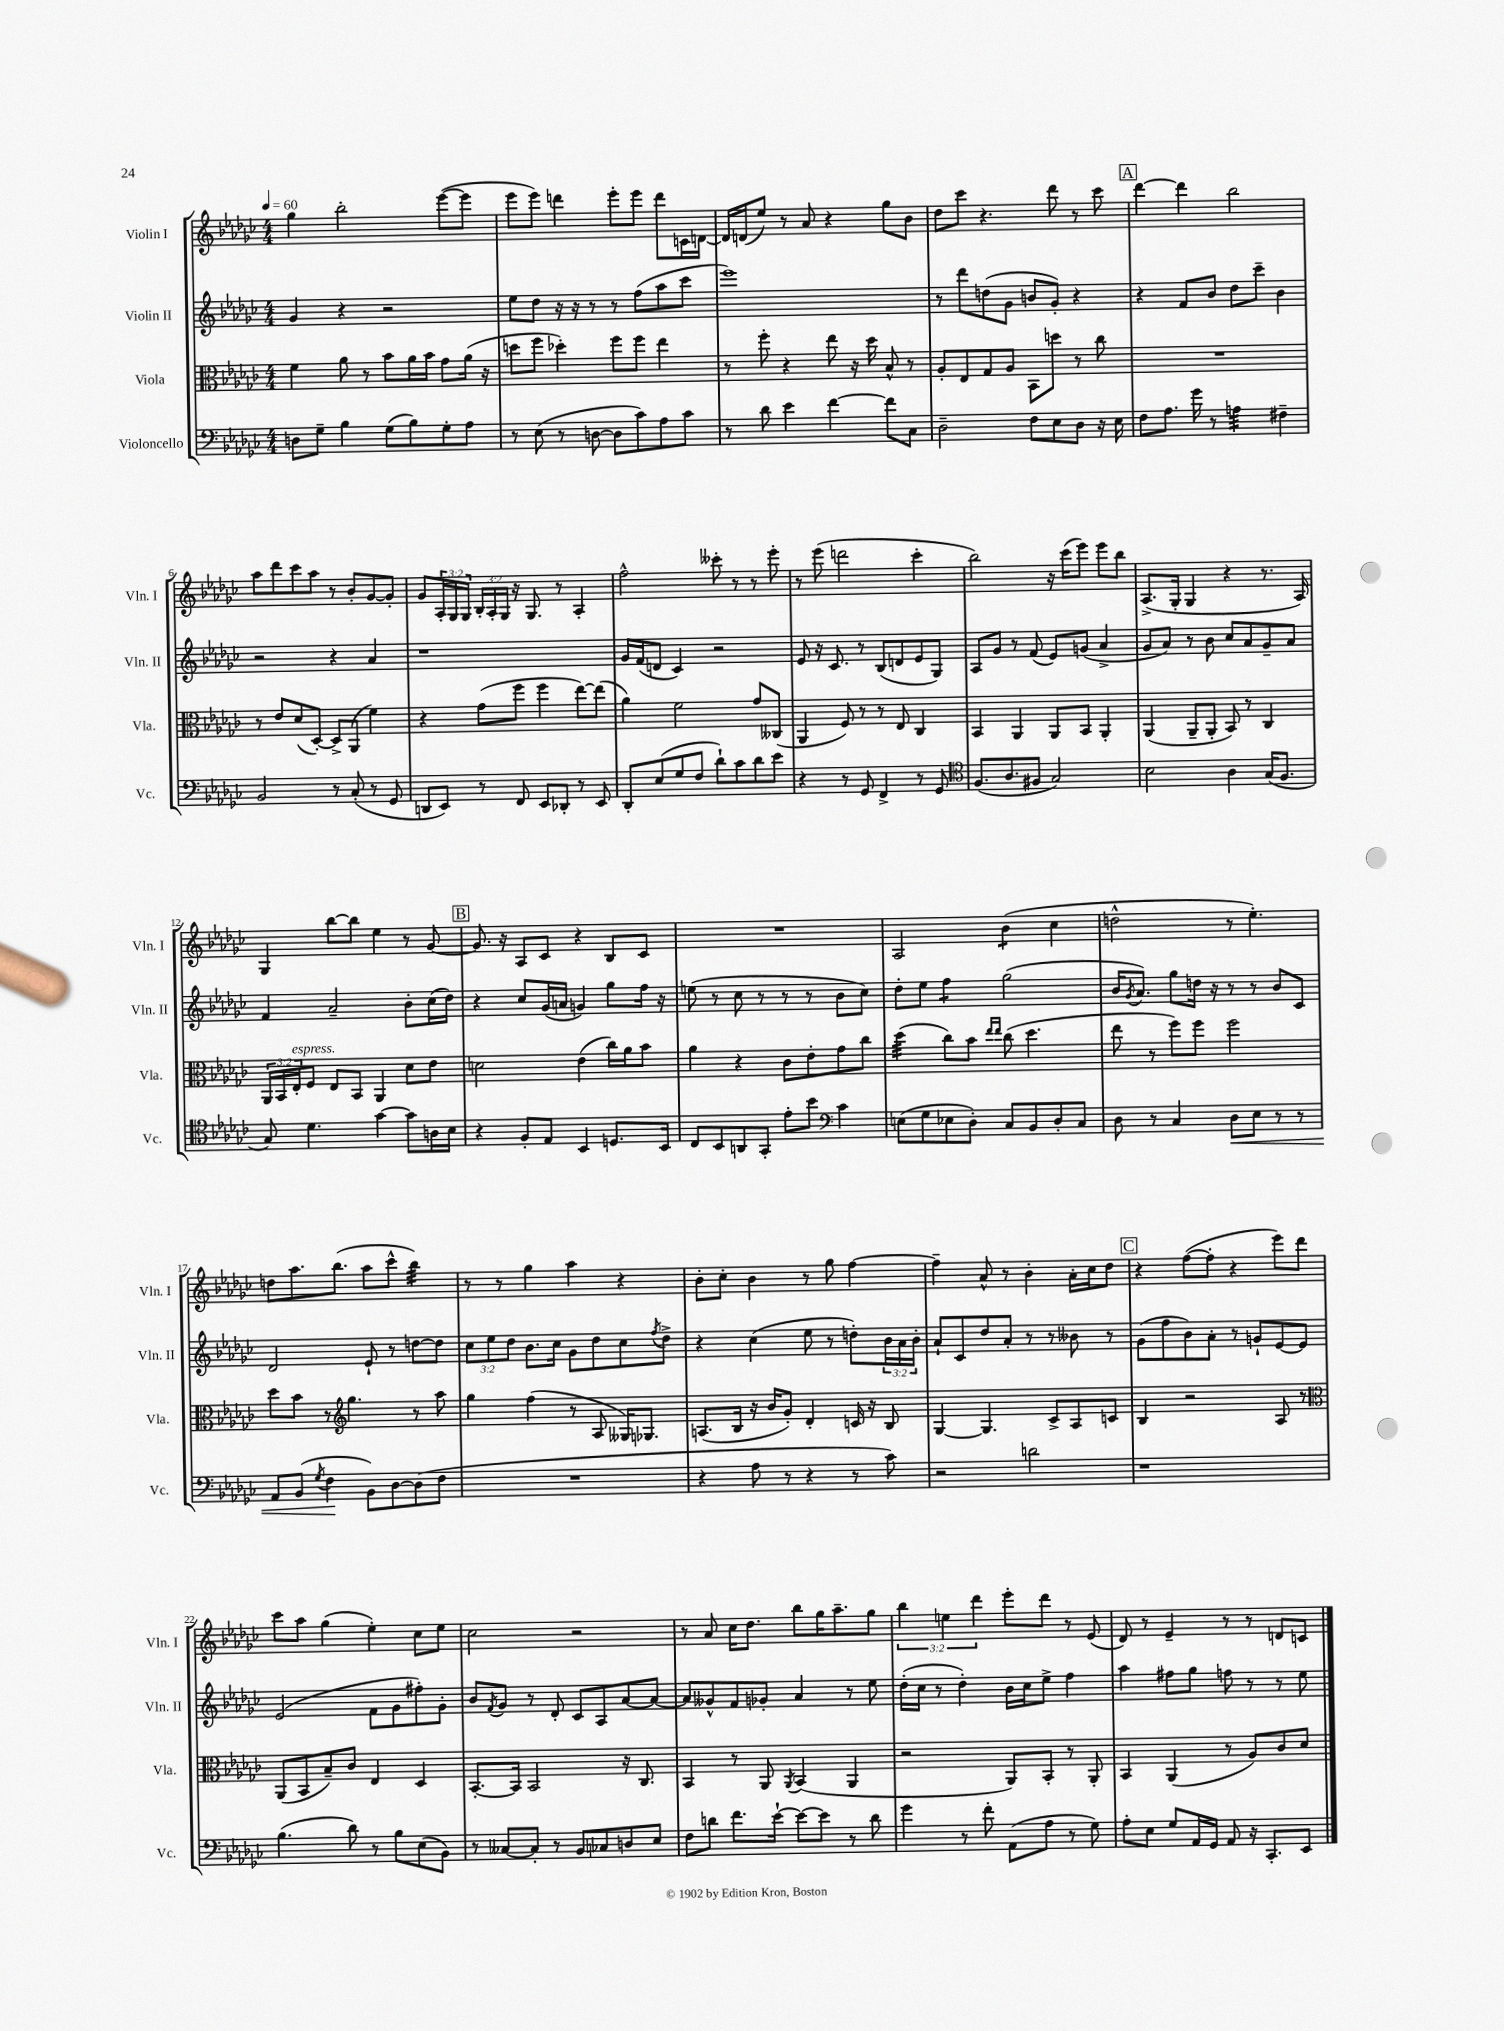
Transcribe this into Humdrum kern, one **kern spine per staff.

**kern	**kern	**kern	**kern
*staff4	*staff3	*staff2	*staff1
*clefF4	*clefC3	*clefG2	*clefG2
*k[b-e-a-d-g-c-]	*k[b-e-a-d-g-c-]	*k[b-e-a-d-g-c-]	*k[b-e-a-d-g-c-]
*M4/4	*M4/4	*M4/4	*M4/4
*MM60	*MM60	*MM60	*MM60
8D	4f	4g-	4gg-
8G-~	.	.	.
4B-	8a-	4r	2bb-'
.	8r	.	.
(8G-	8b-	2r	.
8B-)	16a-	.	.
.	16b-	.	.
8G-'	8g-	.	([8eee-
8A-	(16a-	.	8eee-]
.	16r	.	.
=	=	=	=
8r	8dd	8ee-	8eee-
(8E-	8ff	8dd-	8eee-)
8r	4dd-')	16r	4ddd
.	.	16r	.
[8D	.	8r	.
8D]	8ff	8r	8eee-'
8c-)	8ff	(8ff	8eee-
8A-	4ee-	8aa-	8ddd
8c-	.	8ccc-	16c
.	.	.	[16d
=	=	=	=
8r	8r	1eee-)	16d]
.	.	.	(16d
8d-	8ff'	.	8ee-)
4e-	4r	.	8r
.	.	.	8a-
[4f	8ee-	.	4r
.	16r	.	.
.	16dd-	.	.
8f]	8B-^^	.	8gg-
8C-	8r	.	8b-
=	=	=	=
2D-~	8A-'	8r	8dd-
.	8E-	8ddd-	8ccc-
.	8G-	(8dd	4.r
.	8A-	8g-	.
8F	8BB-	8b	.
8E-	8dd	8g-')	8ddd-
8D-	8r	4r	8r
16r	8cc-	.	8ccc-
16E-	.	.	.
=	=	=	=
8F	1r	4r	[4ddd-
8.A-	.	.	.
.	.	8f	4ddd-]
16g-	.	.	.
8r	.	8b-	.
4A	.	8dd-	2bb-
.	.	8ccc-~	.
4F#~	.	4b-	.
=	=	=	=
2BB-	8r	2r	8aa-
.	8e-	.	8ddd-
.	(8d-	.	8ccc-
.	[8D-')	.	8aa-
8r	8D-^]	4r	8r
(8C-'	(8AA-	.	8b-'
8r	4f)	4a-	[8g-
8GG-	.	.	8g-']
=	=	=	=
8DD	4r	1r	8g-
8EE-)	.	.	24A-'
.	.	.	24G-
.	.	.	24G-
8r	(8g-	.	24B-'
.	.	.	24A-'
.	.	.	24G-
8FF	8ff	.	16r
.	.	.	8.G-
8EE-	4ff	.	.
8DD-'	.	.	8r
8r	[8ee-)	.	4A-'
8EE-	(8ee-]	.	.
=	=	=	=
8DD-'	4a-)	16g-	2ff^^
.	.	(16f	.
(8E-	.	8d	.
8G-	2f	4c-)	.
8F	.	.	.
8d-`)	.	2r	8ccc--'
8c-	.	.	8r
8d-	8g-	.	8r
8e-	(8C--	.	8eee-'
=	=	=	=
4r	4AA-	8e-	8r
.	.	16r	(8eee-
.	.	8.c-	.
8r	8F)	.	2ddd
8GG-	8r	8r	.
4FF^	8r	(8B-	.
.	8E-	8d	.
8r	4C-	8e-	4ccc-'
8GG-	.	8G-)	.
=	=	=	=
*clefC4	*	*	*
(8.F	4BB-	8A-	2bb-)
.	.	8g-	.
8.A-	.	.	.
.	4AA-	8r	.
8F#	.	(8f	.
2G-)	8AA-	8e-)	16r
.	.	.	(16ccc-
.	8BB-	(8g	8eee-)
.	4AA-'	4a-^	8eee-
.	.	.	8bb-
=	=	=	=
2B-	(4AA-	8g-	(8.A-^
.	.	8a-)	.
.	.	.	16G-'
.	8AA-~	8r	4G-
.	8AA-'	8b-	.
4A-	8BB-)	8cc-	4r
.	8r	8a-	.
(16G-	4C-	8g-~	8.r
8.F	.	.	.
.	.	8a-	.
.	.	.	16A-)
=	=	=	=
8G-)	24AA-	4f	4G-
.	24BB-	.	.
.	24E-'	.	.
4.d-	8F	.	.
.	8E-	2a-~	[8bb-
.	8BB-	.	8bb-]
[4g-	4AA-	.	4ee-
8g-]	8d-	8b-'	8r
16A	8e-	(16cc-	[8g-
16B-	.	16dd-)	.
=	=	=	=
4r	2d	4r	8.g-]
.	.	.	16r
8F'	.	8cc-	8A-
8E-	.	(16g-	8c-
.	.	16a	.
4BB-	(4e-	4g)	4r
8.D	16cc-)	8gg-	8B-
.	16a-	.	.
.	8b-	16ff	8c-
16BB-	.	16r	.
=	=	=	=
8C-	4a-	(8ee	1r
8BB-	.	8r	.
8AA	4r	8cc-	.
8GG-'	.	8r	.
8e-'	8c-	8r	.
8b-	8e-'	8r	.
*clefF4	*	*	*
4c-	8g-	8b-	.
.	8cc-	8cc-)	.
=	=	=	=
(8E	(4dd-	8dd-'	2A-
8G-	.	8ee-	.
8E-	8cc-)	4ff	.
8D-')	8b-	.	.
.	16qqee-	.	.
.	16qqee-	.	.
8C-	(8cc-	(2gg-	(4b-
8BB-	4.dd-	.	.
8D-'	.	.	4cc-
8C-	.	.	.
=	=	=	=
8D-	8ee-	16b-	2dd^^
.	.	8qg-	.
.	.	8.a-)	.
8r	8r	.	.
4C-	8ff)	8gg-	.
.	8ff	16dd	.
.	.	16r	.
8D-	2ff	8r	8r
8E-	.	8r	4.ee-')
8r	.	8b-	.
8r	.	8c-	.
=	=	=	=
8AA-	8dd-	2d-	8dd
(8BB-	8b-	.	8.aa-
8qG-	.	.	.
4F	8r	.	.
.	.	.	(8.bb-
*	*clefG2	*	*
.	4.gg-	.	.
8BB-)	.	8e-`	8aa-
[8D-	.	8r	8ccc-^^
(8D-]	8r	[8dd	4bb-)
8F	8aa-	8dd]	.
=	=	=	=
1r	4gg-	12cc-	8r
.	.	12ee-	.
.	.	.	8r
.	.	12dd-	.
.	(4ff	8.b-	4gg-
.	.	16cc-	.
.	8r	8g-	4aa-
.	8A-	8dd-	.
.	16G--)	8cc-	4r
.	8.G-	.	.
.	.	8qff	.
.	.	8dd-^	.
=	=	=	=
4r	(8.A	4r	8b-'
.	.	.	8cc-'
.	16B-	.	.
8A-	16r	(4cc-	4b-
.	16b-	.	.
8r	8g-')	.	.
4r	4d-'	8ee-	8r
.	.	8r	8gg-
8r	16c	8dd')	[4ff
.	16r	.	.
8c-)	8B-	24b-	.
.	.	24a-	.
.	.	24b-'	.
=	=	=	=
2r	[4G-	8a-`	4ff~]
.	.	8c-	.
.	4.G-]	8dd-	8a-^^
.	.	8a-'	8r
2d	.	8r	4b-'
.	8c-^	8r	.
.	8A-	8b--	16a-'
.	.	.	16cc-
.	8c	8r	8dd-
=	=	=	=
1r	4B-	(8g-	4r
.	.	8ff	.
.	2r	8b-)	([8ff
.	.	8a-'	8ff']
.	.	8r	4r
.	.	8g`	.
.	8A-	[8e-	8eee-)
.	8r	8e-]	8ddd-
=	=	=	=
*	*clefC3	*	*
(4.B-	(8AA-	(2e-	8ccc-
.	8BB-	.	8aa-
.	8B-~)	.	(4gg-
8d-)	8c-	.	.
8r	4E-	8f	4ee-')
8B-	.	8g-	.
(8E-	4D-	8ff#')	8cc-
8BB-)	.	8g-'	8ee-
=	=	=	=
8r	[8.BB-'	8b-	2cc-
.	.	8qf	.
[8C--	.	8g-	.
.	16BB-]	.	.
8C--']	2BB-	8r	.
8r	.	8d-'	.
8BB-	.	8c-	2r
8C-	.	8A-	.
8D	16r	[8a-	.
.	8.C-	.	.
8E-	.	8a-_	.
=	=	=	=
8F	4BB-	8a-]	8r
8d	.	8g--^^	8a-
8.f	8r	8f	16cc-
.	.	.	8.dd-
.	8AA-	8g-'	.
[16e-`	.	.	.
.	8qAA-	.	.
8e-_	(4BB-	4a-	8bb-
8e-]	.	.	16gg-
.	.	.	8.aa-~
8r	4AA-	8r	.
8d	.	8ee-	8gg-
=	=	=	=
4g-	2r	(16dd-'	6bb-
.	.	16cc-	.
.	.	8r	.
.	.	.	6ee
8r	.	4dd-')	.
.	.	.	6ddd-
8f'	.	.	.
(8AA-	8AA-)	16b-	8eee-'
.	.	16cc-	.
8A-	8BB-'	8ee-^	8ddd-
8r	8r	4ff	8r
8G-)	8AA-'	.	(8e-
=	=	=	=
8A-'	4BB-	4aa-	8d-)
8E-	.	.	8r
8G-	(4AA-	8ff#	4e-~
16AA-	.	8gg-	.
16GG-	.	.	.
8AA-	8r	8ff	8r
16r	8A-)	8r	8r
8.CC-'	.	.	.
.	8c-	8r	8d
8EE-	8d-	8ee-	8c
==	==	==	==
*-	*-	*-	*-
